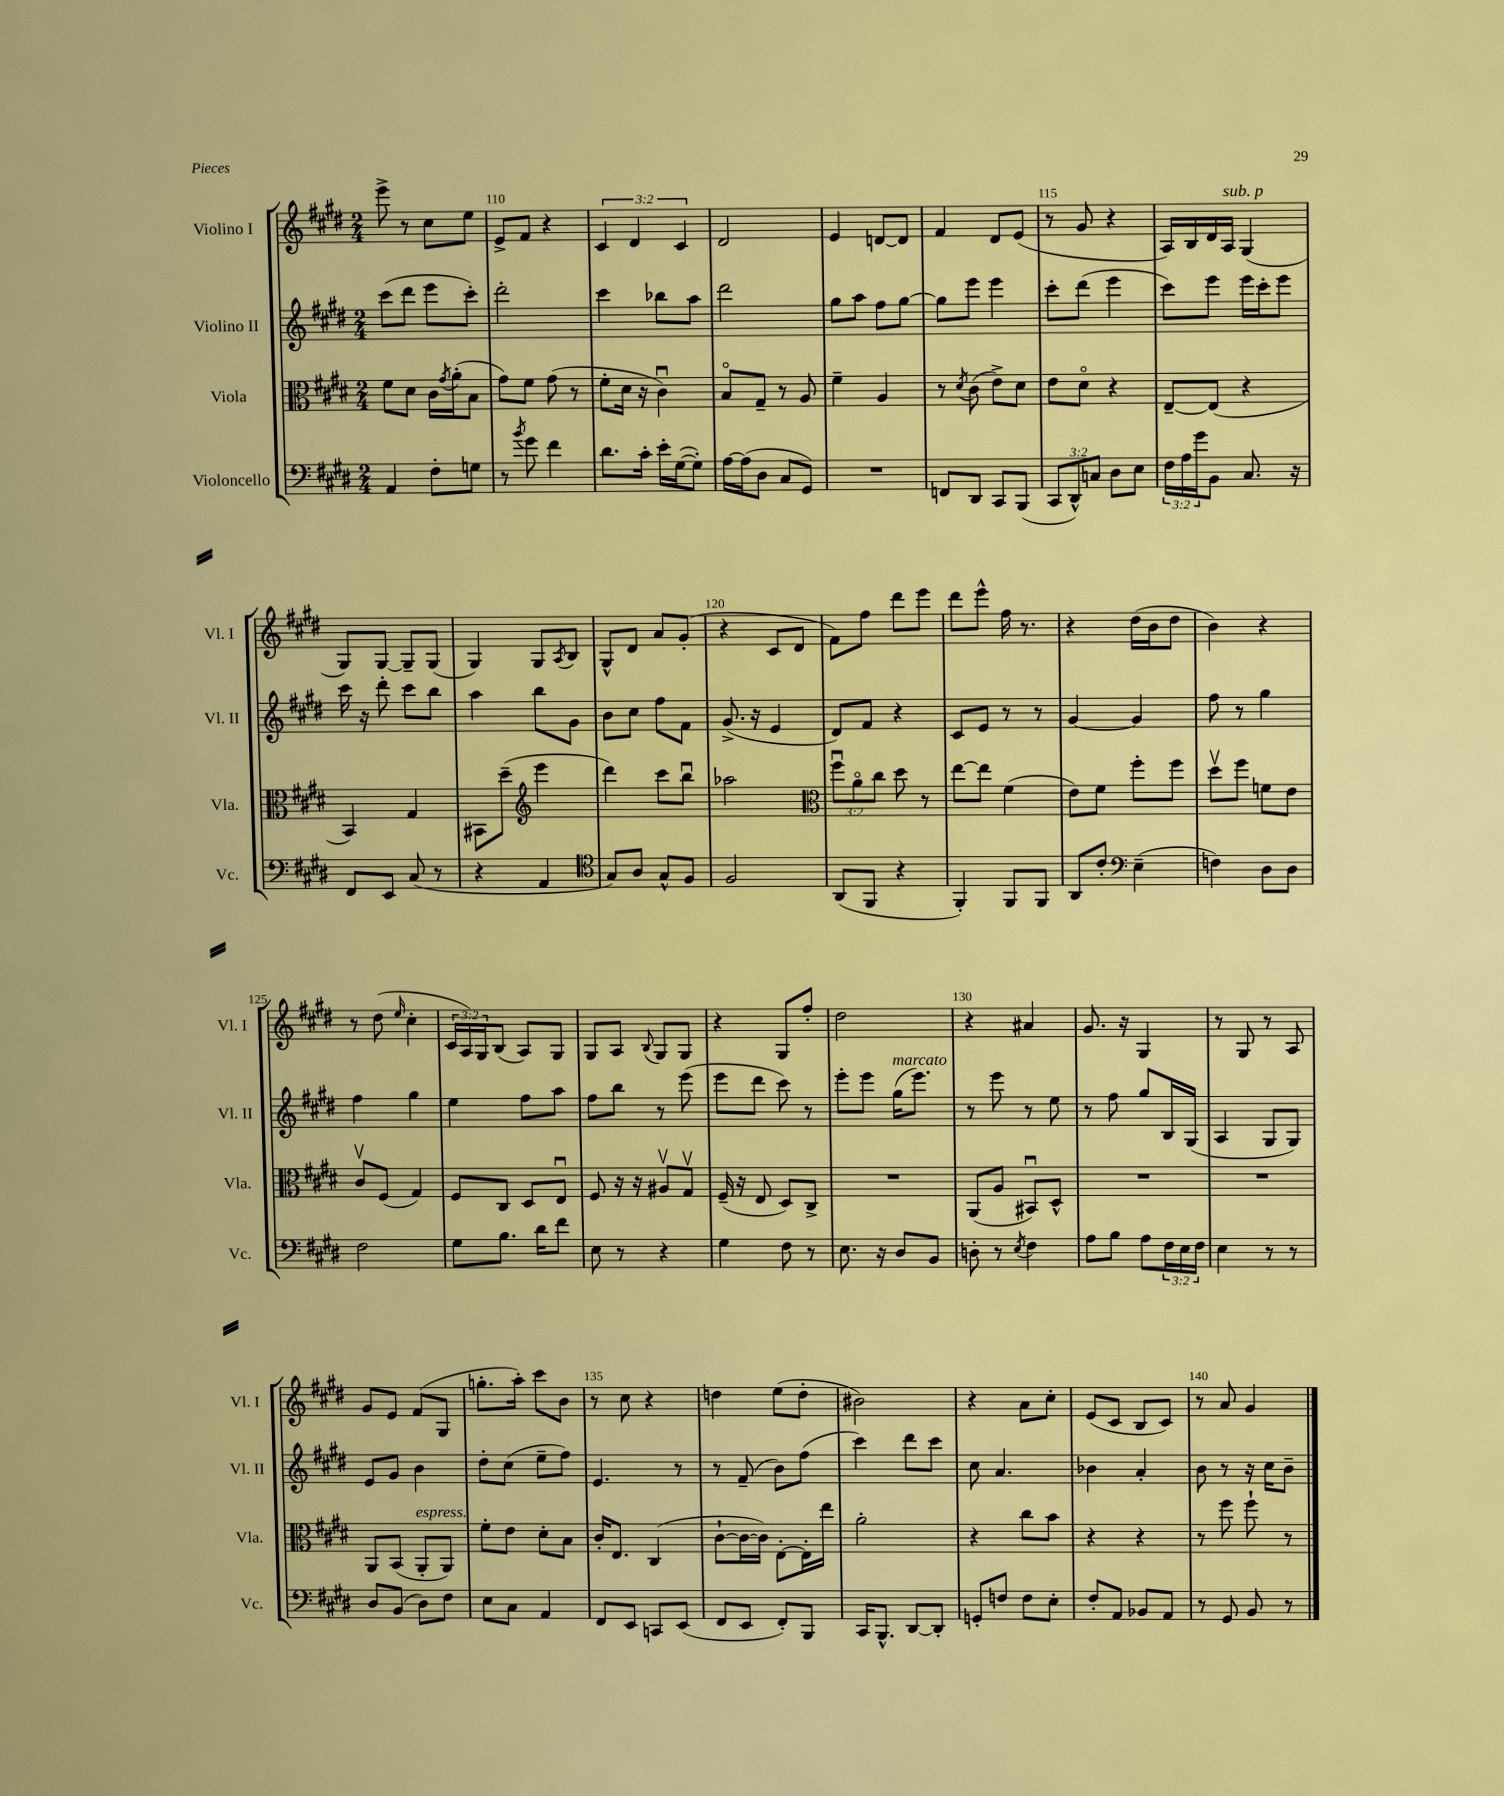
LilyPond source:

<<
\new StaffGroup <<
\new Staff = "s0" \with { instrumentName = "Violino I" shortInstrumentName = "Vl. I" } {
    \clef treble \key e \major \numericTimeSignature \time 2/4 \override Staff.TupletNumber.text = #tuplet-number::calc-fraction-text
    e'''8-> r8 cis''8 e''8 |
    e'8-> fis'8 r4 |
    \tuplet 3/2 { cis'4 dis'4 cis'4 } |
    dis'2 |
    e'4 d'8~ d'8 |
    fis'4 dis'8 e'8( |
    r8 gis'8 r4 |
    a16) b16 dis'16 a16^\markup { \italic "sub. p" } gis4( |
    gis8) gis8~ gis8-- gis8( |
    gis4) gis8 \acciaccatura { a8 } b8 |
    gis8-^ dis'8 a'8 gis'8-.( |
    r4 cis'8 dis'8 |
    fis'8) fis''8 dis'''8 e'''8 |
    dis'''8 e'''8-^ fis''16 r8. |
    r4 dis''16( b'16 dis''8 |
    b'4) r4 |
    r8 dis''8( \grace { e''16 } cis''4-. |
    \tuplet 3/2 { cis'16 a16) gis16 } b8( a8) gis8 |
    gis8 a8 \appoggiatura { b8 } gis8 gis8 |
    r4 gis8 fis''8-. |
    dis''2 |
    r4 ais'4 |
    gis'8. r16 gis4 |
    r8 gis8 r8 a8 |
    gis'8 e'8 fis'8( gis8 |
    g''8.-. a''16-.) cis'''8 b'8 |
    r8 cis''8 r4 |
    d''4 e''8( d''8-. |
    bis'2) |
    r4 a'8 cis''8-. |
    e'8( cis'8 b8 cis'8) |
    r8 a'8 gis'4 \bar "|." |
}
\new Staff = "s1" \with { instrumentName = "Violino II" shortInstrumentName = "Vl. II" } {
    \clef treble \key e \major \numericTimeSignature \time 2/4
    cis'''8( dis'''8 e'''8 cis'''8-.) |
    dis'''2-. |
    cis'''4 bes''8 a''8 |
    dis'''2 |
    gis''8 a''8 fis''8 gis''8~ |
    gis''8 e'''8 e'''4 |
    cis'''8-. dis'''8( e'''4 |
    cis'''8) e'''8 e'''16 cis'''16-. e'''8 |
    cis'''16 r16 dis'''8-. cis'''8 b''8 |
    a''4 b''8 gis'8 |
    b'8 cis''8 fis''8 fis'8 |
    gis'8.->( r16 e'4 |
    dis'8) fis'8 r4 |
    cis'8 e'8 r8 r8 |
    gis'4~ gis'4 |
    fis''8 r8 gis''4 |
    fis''4 gis''4 |
    e''4 fis''8 a''8 |
    fis''8 b''8 r8 e'''8( |
    e'''8 dis'''8 cis'''8) r8 |
    e'''8-. e'''8 gis''16^\markup { \italic "marcato" }( e'''8.) |
    r8 e'''8 r8 e''8 |
    r8 fis''8 gis''8 b16 gis16( |
    a4 gis8 gis8) |
    e'8 gis'8 b'4 |
    dis''8-. cis''8( e''8-- fis''8) |
    e'4. r8 |
    r8 fis'8--( b'8) fis''8( |
    cis'''4) dis'''8 cis'''8 |
    cis''8 a'4. |
    bes'4 a'4-. |
    b'8 r8 r16 cis''16 b'8-- \bar "|." |
}
\new Staff = "s2" \with { instrumentName = "Viola" shortInstrumentName = "Vla." } {
    \clef alto \key e \major \numericTimeSignature \time 2/4 \override Staff.TupletNumber.text = #tuplet-number::calc-fraction-text
    fis'8 dis'8 cis'16 \acciaccatura { gis'8 } a'16-.( b8 |
    gis'8) fis'8 gis'8( r8 |
    fis'8-. dis'16 r16 cis'4\downbow) |
    b8\flageolet gis8-- r8 a8 |
    fis'4-- a4 |
    r8 \acciaccatura { dis'8 } cis'8( e'8->) dis'8 |
    e'8 dis'8\flageolet r4 |
    e8~-- e8( r4 |
    b,4) gis4 |
    bis,8 dis''8--( \clef treble e'''4 |
    dis'''4) cis'''8 b''8\downbow |
    aes''2 |
    \clef alto \tuplet 3/2 { fis''8\downbow a'8\flageolet cis''8 } dis''8 r8 |
    e''8~ e''8 fis'4( |
    e'8) fis'8 fis''8-. fis''8 |
    dis''8\upbow fis''8 f'8 e'8 |
    cis'8\upbow fis8( gis4) |
    fis8 cis8 dis8 e8\downbow |
    fis8 r16 r16 ais8\upbow gis8\upbow |
    fis16--( r16 e8 dis8) cis8-> |
    R2 |
    a,8( a8 bis,8\downbow) dis8-^ |
    R2 |
    R2 |
    a,8 b,8( a,8-.^\markup { \italic "espress." } a,8) |
    fis'8-. e'8 dis'8-. b8 |
    cis'16-. e8. cis4( |
    cis'8~-! cis'16~ cis'16) e8~-. e16-. e''16 |
    a'2-. |
    r4 cis''8 b'8 |
    r4 r4 |
    r8 fis''8 fis''8-! r8 \bar "|." |
}
\new Staff = "s3" \with { instrumentName = "Violoncello" shortInstrumentName = "Vc." } {
    \clef bass \key e \major \numericTimeSignature \time 2/4 \override Staff.TupletNumber.text = #tuplet-number::calc-fraction-text
    a,4 fis8-. g8 |
    r8 \acciaccatura { b'8 } gis'8 fis'4 |
    dis'8. cis'16-. e'16-. gis16~( gis8-.) |
    a16~ a16( dis8 cis8 gis,8) |
    R2 |
    f,8 dis,8 cis,8 b,,8( |
    \tuplet 3/2 { cis,8 dis,8-^) c8 } dis8 e8 |
    \tuplet 3/2 { fis16 a16 gis'16 } b,8 cis8. r16 |
    fis,8 e,8 cis8( r8 |
    r4 a,4 |
    \clef tenor gis8) a8 gis8-^ fis8 |
    fis2 |
    a,8( fis,8 r4 |
    fis,4-.) fis,8 fis,8 |
    a,8 cis'8-. \clef bass e4--( |
    f4) dis8 dis8 |
    fis2 |
    gis8 b8. dis'16 fis'8 |
    e8 r8 r4 |
    gis4 fis8 r8 |
    e8. r16 dis8 b,8 |
    d8-. r8 \acciaccatura { e8 } fis4 |
    a8 b8 a8 \tuplet 3/2 { fis16 e16 fis16 } |
    e4 r8 r8 |
    dis8 b,8( dis8) fis8 |
    e8 cis8 a,4 |
    fis,8 e,8 c,8 e,8( |
    fis,8 e,8 fis,8-.) b,,8 |
    cis,16 b,,8.-^ dis,8~ dis,8-. |
    g,8-. f8 f8 e8-. |
    fis8-. a,8 bes,8 a,8 |
    r8 gis,8 b,8 r8 \bar "|." |
}
>>
>>
\layout { \context { \Score currentBarNumber = #109 \override BarNumber.break-visibility = ##(#f #t #t) barNumberVisibility = #(every-nth-bar-number-visible 5) } }
